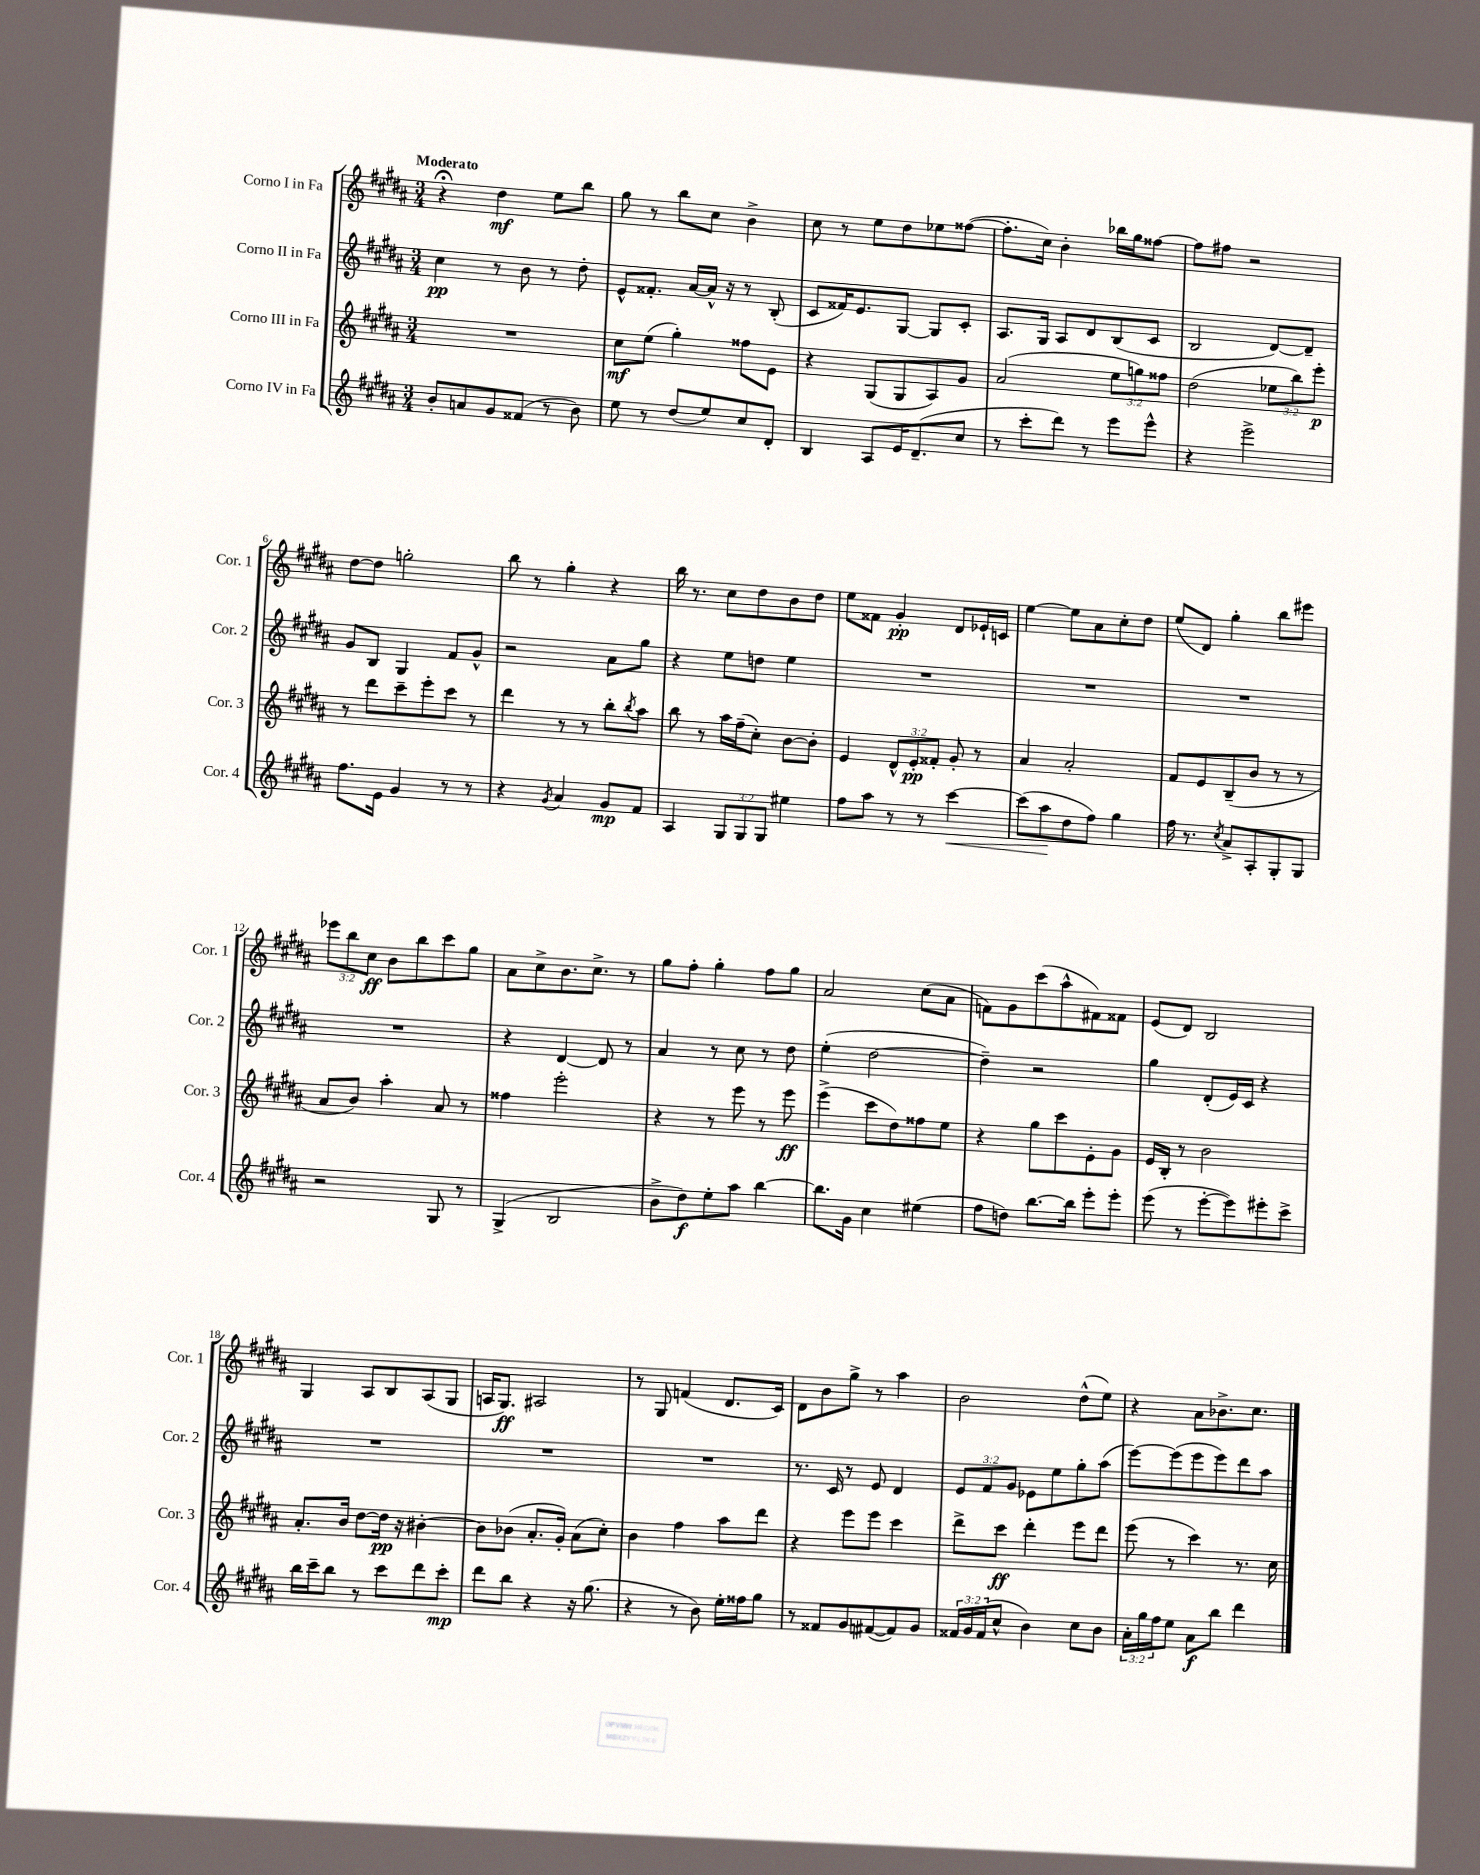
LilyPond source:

<<
\new StaffGroup <<
\new Staff = "s0" \with { instrumentName = "Corno I in Fa" shortInstrumentName = "Cor. 1" } {
    \clef treble \key b \major \numericTimeSignature \time 3/4 \override Staff.TupletNumber.text = #tuplet-number::calc-fraction-text \tempo "Moderato"
    r4\fermata dis''4\mf e''8 b''8 |
    gis''8 r8 b''8 cis''8 b'4-> |
    cis''8 r8 e''8 dis''8 ees''8 fisis''8~( |
    fisis''8.-. cis''16) b'4-. bes''16 gis''16 fisis''8~ |
    fisis''8 fis''8 r2 |
    dis''8~ dis''8 g''2-. |
    b''8 r8 gis''4-. r4 |
    b''16 r8. cis''8 dis''8 b'8 dis''8 |
    e''8 fisis'8 gis'4-.\pp dis'8 ees'16-! c'16 |
    e''4~ e''8 ais'8 cis''8-. dis''8 |
    e''8( dis'8) gis''4-. b''8 eis'''8 |
    \tuplet 3/2 { ees'''8 b''8 cis''8\ff } b'8 b''8 cis'''8 gis''8 |
    ais'8 cis''8-> b'8. cis''8.-> r8 |
    gis''8 fis''8-. gis''4-. fis''8 gis''8 |
    ais'2 cis''8( ais'8 |
    f'8) gis'8 cis'''8( ais''8-^ fis'8) fisis'8 |
    e'8( dis'8) b2 |
    gis4 ais8 b8 ais8( gis8 |
    a16 gis8.\ff) ais2 |
    r8 gis8 f'4( dis'8. cis'16) |
    dis'8 b'8 gis''8-> r8 ais''4 |
    b'2 dis''8-^( e''8) |
    r4 ais'8 bes'8.-> cis''8. \bar "|." |
}
\new Staff = "s1" \with { instrumentName = "Corno II in Fa" shortInstrumentName = "Cor. 2" } {
    \clef treble \key b \major \numericTimeSignature \time 3/4 \override Staff.TupletNumber.text = #tuplet-number::calc-fraction-text
    cis''4\pp r8 b'8 r8 dis''8-. |
    e'8-^ fisis'8.-. ais'16~ ais'16-^ r16 r8 b8-.( |
    cis'8 fisis'16) e'8. gis8~ gis8 cis'8-. |
    ais8. gis16 ais8 dis'8 b8( cis'8 |
    b2 dis'8~) dis'8-- |
    gis'8 b8 gis4 fis'8 gis'8-^ |
    r2 ais'8 gis''8 |
    r4 e''8 d''8 e''4 |
    R2. |
    R2. |
    R2. |
    R2. |
    r4 dis'4~ dis'8 r8 |
    ais'4 r8 cis''8 r8 dis''8 |
    e''4-.( dis''2~ |
    dis''4--) r2 |
    gis''4 dis'8-.( e'16) cis'16 r4 |
    R2. |
    R2. |
    R2. |
    r8. cis'16 r8 e'8 dis'4 |
    \tuplet 3/2 { e'8 fis'8 gis'8 } ees'8 e''8 gis''8-. ais''8( |
    e'''8~) e'''8( e'''8 e'''8) dis'''8 ais''8 \bar "|." |
}
\new Staff = "s2" \with { instrumentName = "Corno III in Fa" shortInstrumentName = "Cor. 3" } {
    \clef treble \key b \major \numericTimeSignature \time 3/4 \override Staff.TupletNumber.text = #tuplet-number::calc-fraction-text
    R2. |
    cis''8\mf e''8( gis''4-.) fisis''8 e'8 |
    r4 gis8( gis8 ais8) gis'8 |
    ais'2( \tuplet 3/2 { e''8 g''8) fisis''8 } |
    dis''2( \tuplet 3/2 { ees''8 b''8) e'''8-.\p } |
    r8 dis'''8 cis'''8-- e'''8-. cis'''8 r8 |
    dis'''4 r8 r8 b''8-. \acciaccatura { b''8 } ais''8 |
    b''8 r8 ais''16 fis''16--( cis''8-.) b'8~ b'8-. |
    e'4 \tuplet 3/2 { dis'8-^ e'8-.\pp fisis'8-. } gis'8-. r8 |
    ais'4 ais'2-. |
    fis'8 e'8 b8--( b'8 r8 r8 |
    ais'8 b'8) ais''4-. ais'8 r8 |
    fisis''4 e'''2-. |
    r4 r8 e'''8 r8 e'''8\ff |
    e'''4->( cis'''8 dis''8) fisis''8 e''8 |
    r4 gis''8 cis'''8 e'8-. gis'8 |
    e'16 b16-. r8 b'2 |
    ais'8.-. b'16 dis''8~ dis''16\pp r16 bis'4~-. |
    bis'8 bes'8( ais'8.-. gis'16-.) ais'8( cis''8-.) |
    b'4 fis''4 ais''8 dis'''8 |
    r4 e'''8 e'''8 cis'''4 |
    dis'''8-> cis'''8\ff dis'''4-. e'''8 dis'''8 |
    e'''8( r8 cis'''4) r8. cis''16 \bar "|." |
}
\new Staff = "s3" \with { instrumentName = "Corno IV in Fa" shortInstrumentName = "Cor. 4" } {
    \clef treble \key b \major \numericTimeSignature \time 3/4 \override Staff.TupletNumber.text = #tuplet-number::calc-fraction-text
    b'8-. a'8 gis'8 fisis'8( r8 b'8) |
    e''8 r8 dis''8( e''8) cis''8 dis'8-. |
    b4 ais8 e'16 dis'8.--( cis''8 |
    r8 cis'''8-. dis'''8) r8 e'''8 e'''8-^ |
    r4 e'''2-> |
    fis''8. e'16 gis'4 r8 r8 |
    r4 \acciaccatura { gis'8 } ais'4 gis'8\mp fis'8 |
    ais4 \tuplet 3/2 { gis8 gis8 gis8 } eis''4 |
    fis''8 ais''8 r8 r8 cis'''4~\< |
    cis'''8( ais''8\! dis''8 fis''8) gis''4 |
    fis''16 r8. \acciaccatura { cis''8 } ais'8-> ais8-. gis8-. gis8 |
    r2 gis8 r8 |
    gis4->( b2 |
    b'8-> dis''8\f) e''8-. ais''8 b''4~ |
    b''8. gis'16 cis''4 eis''4( |
    fis''8 d''8) b''8.~ b''16 e'''8-. e'''8-. |
    e'''8( r8 e'''8~-. e'''8) eis'''8-. cis'''8-> |
    b''16 cis'''16-- b''8 r8 cis'''8 dis'''8 cis'''8-.\mp |
    dis'''8 b''8 r4 r16 gis''8.( |
    r4 r8 b'8) e''16-. fisis''16 gis''8 |
    r8 fisis'8 gis'8 fis'8~( fis'8) gis'8 |
    \tuplet 3/2 { fisis'16 gis'16 fisis'16( } cis''8-^ b'4) cis''8 b'8 |
    \tuplet 3/2 { ais'16-. gis''16 fis''16 } e''8 ais'8\f b''8 dis'''4 \bar "|." |
}
>>
>>
